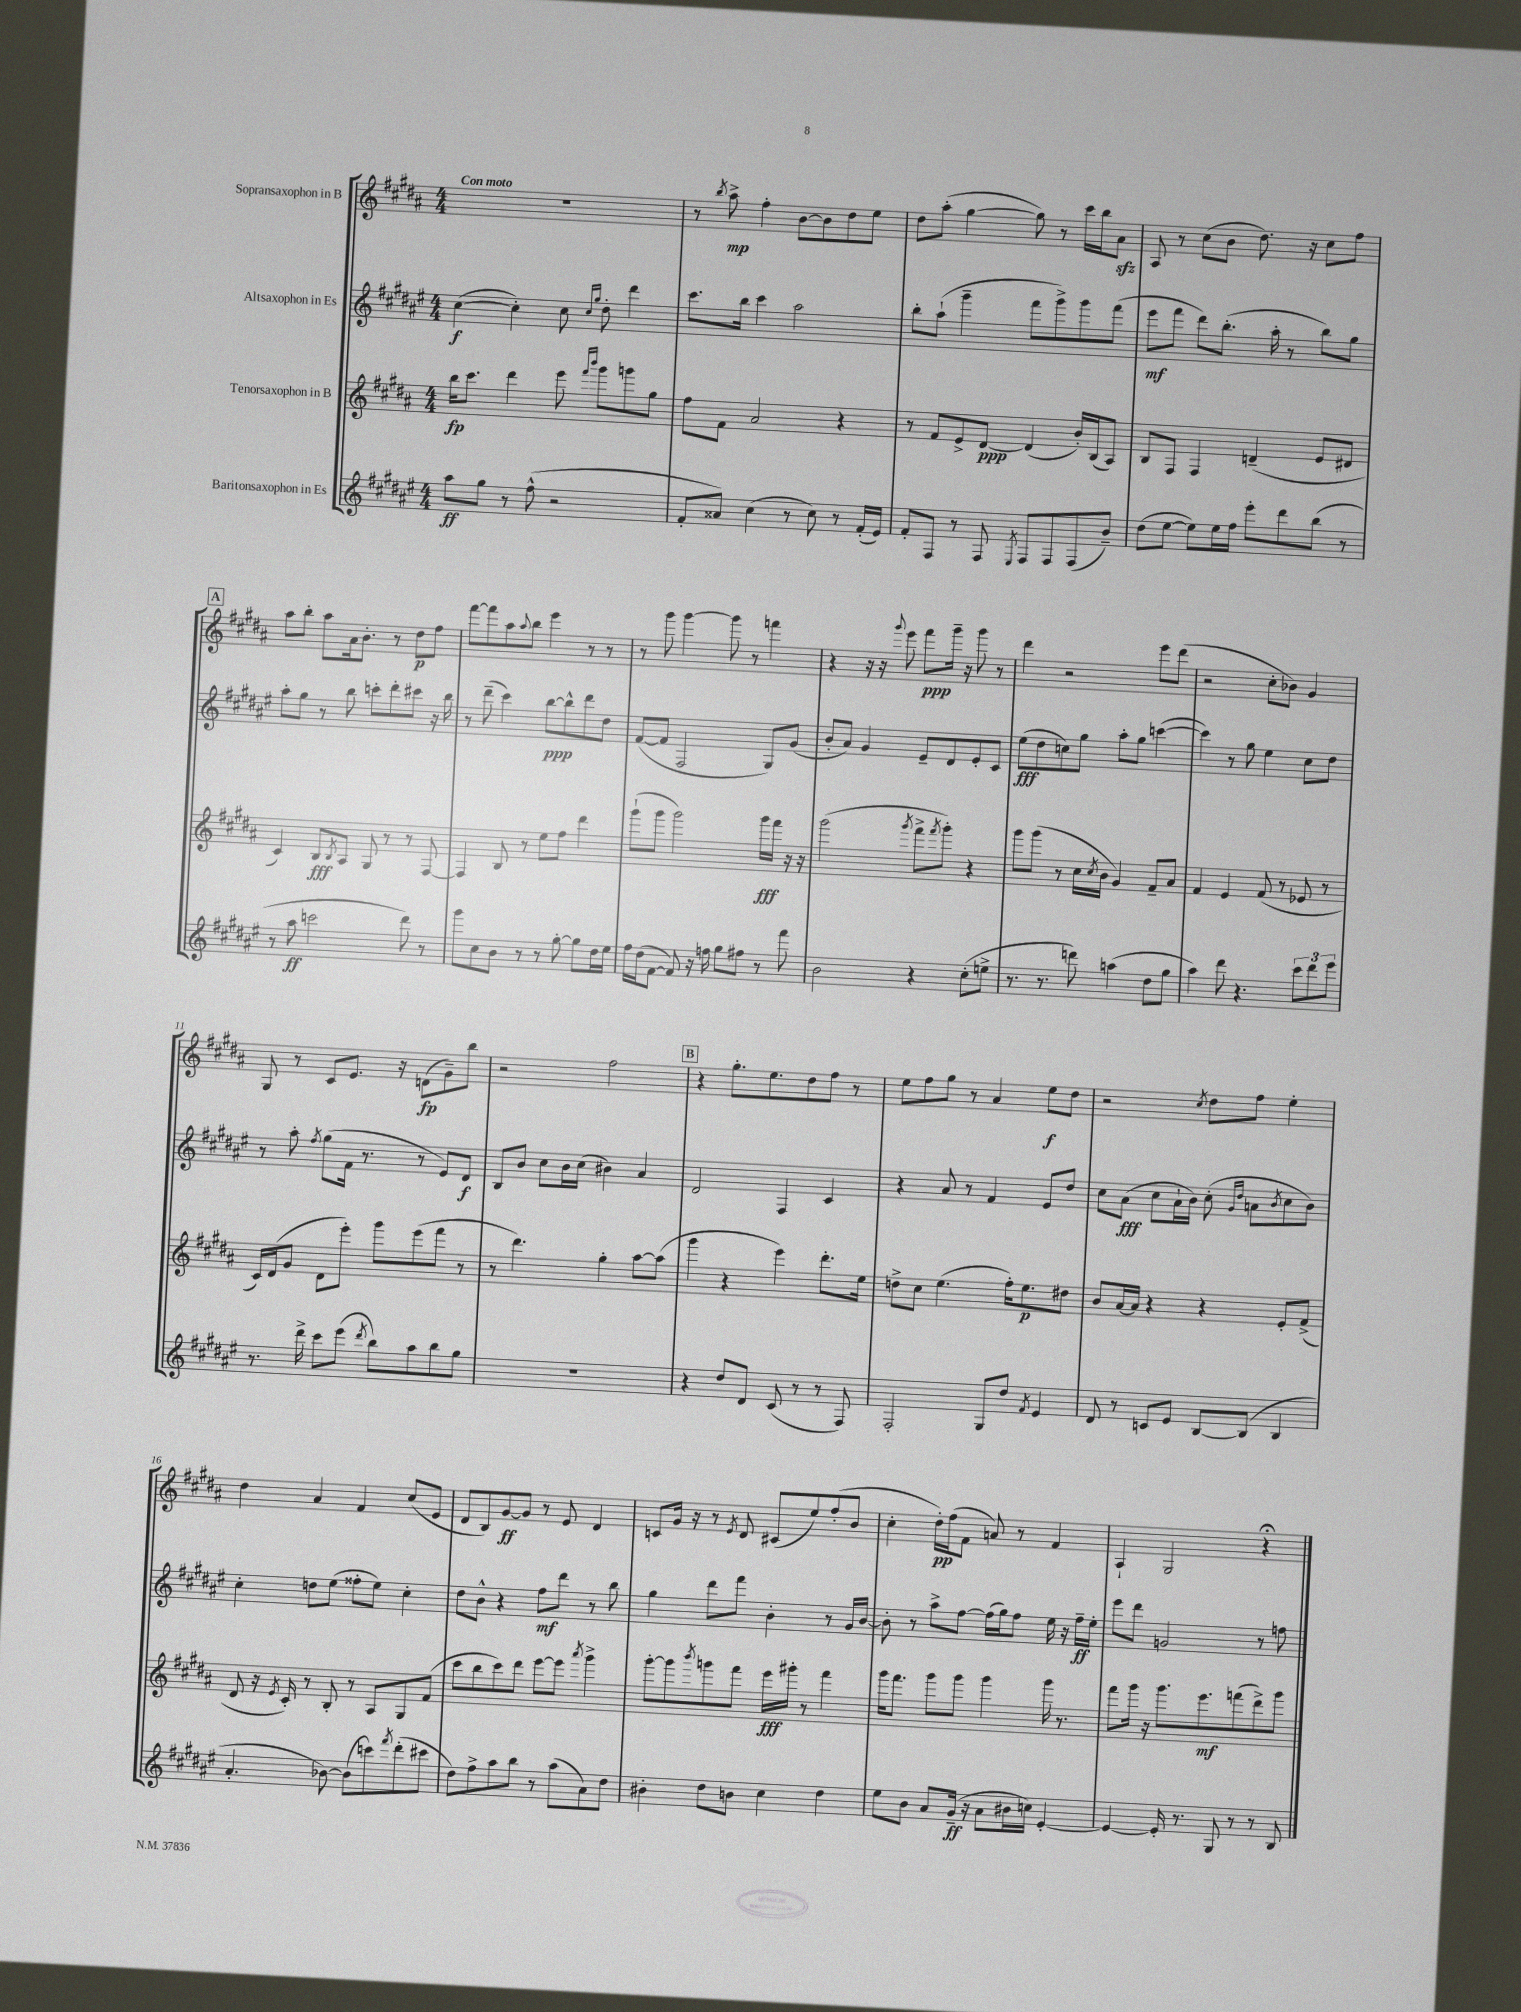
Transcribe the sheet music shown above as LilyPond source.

<<
\new StaffGroup <<
\new Staff = "s0" \with { instrumentName = "Sopransaxophon in B" } {
    \clef treble \key b \major \numericTimeSignature \time 4/4 \tempo "Con moto"
    R1 |
    r8 \acciaccatura { b''8 } ais''8->\mp fis''4-. b'8~ b'8 dis''8 e''8 |
    dis''8 ais''8-.( gis''4~ gis''8) r8 cis'''16 b''16 ais'8\sfz |
    ais8 r8 cis''8( b'8 dis''8.) r16 cis''8 fis''8 |
    \mark \markup { \box "A" } ais''8 b''8-. ais''8 ais'16 b'8.-. r8 dis''8\p fis''8 |
    fis'''8~ fis'''8 ais''8 \appoggiatura { ais''8 } b''8 e'''4 r8 r8 |
    r8 gis'''8 gis'''4~ gis'''8 r8 f'''4 |
    r4 r16 r16 \appoggiatura { gis'''8 } e'''8 fis'''8\ppp gis'''16-- r16 gis'''8 r8 |
    dis'''4 r2 e'''8 dis'''8( |
    r2 cis''8-. bes'8) gis'4 |
    gis8 r8 cis'8 e'8. r16 d'8\fp( gis'8--) b''8 |
    r2 fis''2 |
    \mark \markup { \box "B" } r4 gis''8.-. e''8. dis''8 fis''8 r8 |
    e''8 fis''8 gis''8 r8 ais'4 e''8\f dis''8 |
    r2 \acciaccatura { cis''8 } dis''8 fis''8 e''4-. |
    dis''4 ais'4 fis'4 cis''8( e'8 |
    dis'8 b8) gis'8~\ff gis'8 r8 e'8 dis'4 |
    c'8 gis'16 r16 r8 \acciaccatura { e'8 } dis'8 cis'8( e''8) fis''8-.( b'8 |
    cis''4-. dis''16-.\pp) fis''16( fis'8 a'8) r8 fis'4 |
    ais4-! gis2 r4\fermata \bar "|." |
}
\new Staff = "s1" \with { instrumentName = "Altsaxophon in Es" } {
    \clef treble \key fis \major \numericTimeSignature \time 4/4
    cis''4~\f( cis''4-.) cis''8 \grace { cis''16 gis''16 } dis''8-. dis'''4 |
    cis'''8. b''16 cis'''4 ais''2 |
    b''8-. ais''8-!( gis'''4-- fis'''8 gis'''8->) gis'''8 fis'''8( |
    eis'''8\mf fis'''8 dis'''8) b''8.-.( ais''16-. r8 b''8) gis''8 |
    \mark \markup { \box "A" } ais''8-. gis''8 r8 b''8 c'''8-. dis'''8-. cis'''8 r16 b''16 |
    r8 dis'''8--( cis'''4) b''8~\ppp b''8-^ dis'''8 dis''8 |
    fis'8~( fis'8 fis2 gis8) gis'8( |
    b'8-. ais'8) gis'4 eis'8-- dis'8 eis'8-. cis'8 |
    eis''8\fff( dis''8 c''8) gis''8 ais''8-. gis''8 c'''4~( |
    c'''4) r8 gis''8 eis''4 cis''8 dis''8 |
    r8 ais''8-. \acciaccatura { fis''8 } gis''8( fis'16 r8. r8 eis'8) dis'8\f |
    b8 b'8 cis''8 b'16 cis''16( bis'4) ais'4 |
    \mark \markup { \box "B" } dis'2 fis4 cis'4 |
    r4 ais'8 r8 fis'4 eis'8 dis''8 |
    cis''8 ais'8\fff( cis''8 ais'16-! b'16) cis''8-.( \grace { gis'16 dis''16 } a'8 \acciaccatura { b'8 } cis''8 b'8) |
    cis''4-. d''8 eis''8( fisis''8-. eis''8) cis''4-. |
    dis''8 b'8-^ r4 fis''8\mf dis'''8 r8 b''8 |
    gis''4 dis'''8 fis'''8 b'4-. r8 gis'16 b'16~ |
    b'8-. r8 ais''8-> fis''8~ fis''16( gis''16) fis''8 eis''16 r16 fis''16--\ff eis''16-. |
    eis'''8 dis'''8 g'2 r8 f''8 \bar "|." |
}
\new Staff = "s2" \with { instrumentName = "Tenorsaxophon in B" } {
    \clef treble \key b \major \numericTimeSignature \time 4/4
    b''16\fp cis'''8. dis'''4 e'''8 \grace { fis'''16 b'''16 } gis'''8 g'''8 gis''8 |
    fis''8 fis'8 ais'2 r4 |
    r8 fis'8 e'8-> dis'8~\ppp dis'4( b'16-.) b16( ais8) |
    b8 fis8 fis4 d'4--( e'8 dis'8 |
    \mark \markup { \box "A" } cis'4) b8\fff \acciaccatura { b8 } ais8 gis8 r8 r8 fis8~ |
    fis4 b8 r8 e''8 fis''8 dis'''4 |
    gis'''8-!( gis'''8 gis'''2) gis'''16\fff fis'''16 r16 r16 |
    gis'''2( \acciaccatura { gis'''8 } fis'''8-> \acciaccatura { fis'''8 } gis'''8-.) r4 |
    gis'''8 gis'''8( r8 cis''16 \acciaccatura { cis''8 } b'16 gis'4) fis'8-- ais'8 |
    fis'4 e'4 fis'8( r8 ees'8 r8 |
    cis'16) dis'16( gis'8 dis'8 e'''8-.) gis'''8 e'''8( fis'''8 r8 |
    r8 dis'''4.) gis''4-. ais''8~ ais''8( |
    \mark \markup { \box "B" } gis'''4 r4 e'''4) dis'''8.-. e''16 |
    d''8-> cis''8 e''4.( fis''16-.) e''8.\p dis''8 |
    b'8 ais'16~ ais'16 r4 r4 e'8-. fis'8->( |
    dis'8 r16 \acciaccatura { e'8 } cis'16-.) r8 b8-. r8 ais8 gis8 fis'8( |
    cis'''8 b''8 cis'''8) dis'''8 e'''8~ e'''8 \acciaccatura { ais'''8 } gis'''4-> |
    gis'''8~-. gis'''8 \acciaccatura { b'''8 } g'''8 fis'''8 e'''16\fff gis'''16-. r8 fis'''4 |
    gis'''16 fis'''8. gis'''8 gis'''8 gis'''4 gis'''16 r8. |
    fis'''8 gis'''16 r16 gis'''8. e'''8.\mf f'''8( dis'''8->) gis'''8 \bar "|." |
}
\new Staff = "s3" \with { instrumentName = "Baritonsaxophon in Es" } {
    \clef treble \key fis \major \numericTimeSignature \time 4/4
    ais''8\ff gis''8 r8 fis''8-^( r2 |
    fis'8-. aisis'8) cis''4( r8 cis''8) r8 fis'16-.( eis'16) |
    fis'8-. fis8 r8 fis8 \acciaccatura { eis8 } fis8 fis8 fis8( b'8--) |
    dis''8( eis''8~ eis''8) eis''16 fis''16 eis'''8-. dis'''8 b''8( r8 |
    \mark \markup { \box "A" } r8 ais''8\ff c'''2 dis'''8) r8 |
    gis'''8 cis''8 b'8 r8 r8 gis''8~-. gis''8 dis''16 eis''16 |
    fis''16 dis''16( fis'8~ fis'8) r16 f''16 gis''8 fis''8 r8 fis'''8 |
    b'2 r4 cis''8-.( e''8-> |
    r8. r8. d'''8) a''4( dis''8 gis''8 |
    ais''4) dis'''8 r4. \tuplet 3/2 { cis'''8 dis'''8 eis'''8 } |
    r8. dis'''16-> cis'''8 eis'''8( \acciaccatura { dis'''8 } b''8) ais''8 b''8 gis''8 |
    R1 |
    \mark \markup { \box "B" } r4 dis''8 dis'8 cis'8( r8 r8 fis8) |
    fis2-. gis8 dis''8 \acciaccatura { fis'8 } eis'4 |
    dis'8 r8 c'8 eis'8 b8~ b8( b4 |
    ais'4.-. bes'8~) bes'8( c'''8) \acciaccatura { fis'''8 } dis'''8-.( cis'''8 |
    dis''8) fis''8-> ais''8 b''8 r8 ais''8( ais'8) dis''8 |
    bis'4-. dis''8 b'8 cis''4 dis''4 |
    eis''8 b'8 ais'8 gis'16--\ff( r16 ais'8 bis'16 c''16) eis'4~-. |
    eis'4~ eis'16-. r8. gis8 r8 r8 b8 \bar "|." |
}
>>
>>
